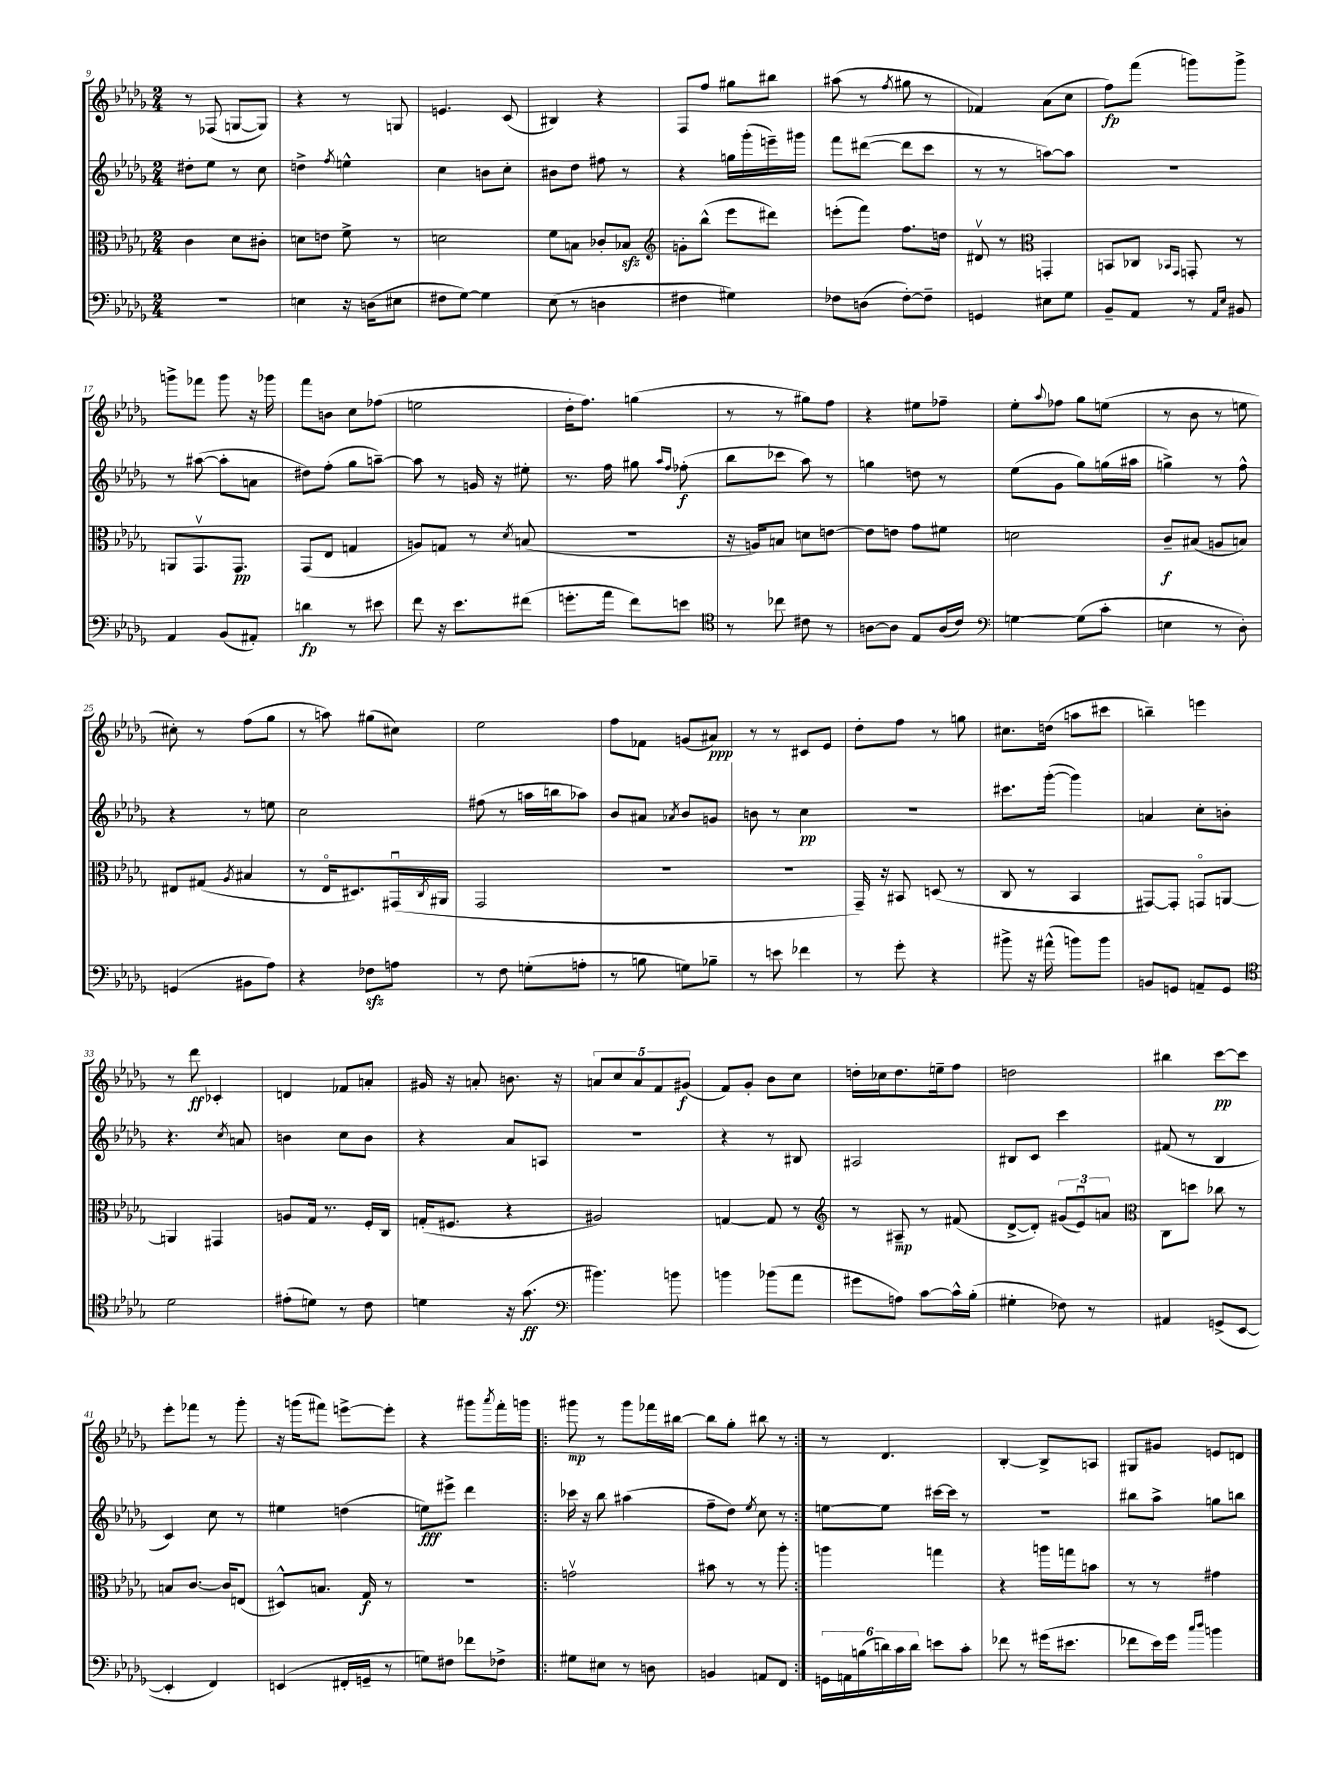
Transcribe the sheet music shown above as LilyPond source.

<<
\new StaffGroup <<
\new Staff = "s0" {
    \clef treble \key des \major \numericTimeSignature \time 2/4
    r8 fes8( g8~ g8) |
    r4 r8 g8 |
    e'4. c'8( |
    bis4) r4 |
    f8 f''8 gis''8 bis''8 |
    ais''8( r8 \acciaccatura { f''8 } gis''8 r8 |
    fes'4) aes'8( c''8 |
    f''8\fp) f'''8( g'''8) g'''8-> |
    g'''8-> fes'''8 g'''8 r16 ges'''16 |
    f'''8 b'8 c''8 fes''8( |
    e''2 |
    des''16-. f''8.) g''4( |
    r8 r8 gis''8) f''8 |
    r4 eis''8 fes''8-- |
    ees''8-. \appoggiatura { aes''8 } fes''8 ges''8 e''8( |
    r8 bes'8 r8 e''8 |
    cis''8-.) r8 f''8( ges''8 |
    r8 a''8) gis''8( cis''8) |
    ees''2 |
    f''8 fes'8 g'8( ais'8\ppp) |
    r8 r8 cis'8 ees'8 |
    des''8-. f''8 r8 g''8 |
    cis''8. d''16( a''8 cis'''8 |
    b''4--) e'''4 |
    r8 des'''8\ff ces'4-. |
    d'4 fes'8 a'8-. |
    gis'16 r16 a'8-. b'8. r16 |
    \tuplet 5/4 { a'8 c''8 a'8 f'8 gis'8\f( } |
    f'8) ges'8-. bes'8 c''8 |
    d''16-. ces''16 d''8. e''16-- f''8 |
    d''2 |
    bis''4 c'''8~\pp c'''8 |
    ees'''8-. fes'''8 r8 ges'''8-. |
    r16 g'''16( fis'''8) e'''8~-> e'''8-. |
    r4 gis'''8 \acciaccatura { aes'''8 } f'''16-. g'''16 |
    \repeat volta 2 { gis'''8\mp r8 gis'''8 fes'''16 bis''16~ |
    bis''8 ges''8-. bis''8 r8 | }
    r8 des'4. |
    bes4~-. bes8-> a8 |
    gis8 gis'8 e'8 d'8 \bar "|." |
}
\new Staff = "s1" {
    \clef treble \key des \major \numericTimeSignature \time 2/4
    dis''8-. ees''8 r8 c''8 |
    d''4-> \acciaccatura { f''8 } e''4-^ |
    c''4 b'8 c''8-. |
    bis'8 des''8 fis''8 r8 |
    r4 g''16 ges'''16-.( e'''16--) gis'''16 |
    f'''8 dis'''8~( dis'''8 c'''8 |
    r8 r8 a''8~) a''8 |
    R2 |
    r8 ais''8~( ais''8-. a'8 |
    dis''8) f''8-.( ges''8 a''8~--) |
    a''8 r8 g'16 r16 eis''8-. |
    r8. f''16 gis''8 \grace { aes''16 f''16 } fes''8-.\f( |
    bes''8 ces'''8 aes''8) r8 |
    g''4 d''8 r8 |
    ees''8( ges'8 ges''8) g''16( ais''16 |
    g''4->) r8 f''8-^ |
    r4 r8 e''8 |
    c''2 |
    fis''8( r8 a''16 b''16 aes''8) |
    bes'8 ais'8 \acciaccatura { aes'8 } bes'8 g'8 |
    b'8 r8 c''4\pp |
    r2 |
    cis'''8. ges'''16~-.( ges'''4) |
    a'4 c''8-. b'8-. |
    r4. \acciaccatura { c''8 } a'8 |
    b'4 c''8 b'8 |
    r4 aes'8 a8 |
    R2 |
    r4 r8 bis8 |
    ais2 |
    bis8 c'8 c'''4 |
    fis'8( r8 bes4 |
    c'4) c''8 r8 |
    eis''4 d''4( |
    e''8\fff) eis'''8-> des'''4 |
    \repeat volta 2 { ces'''16 r16 bes''8 ais''4( |
    f''8-- des''8) \acciaccatura { ees''8 } c''8 r8 | }
    e''8~ e''8 cis'''16~ cis'''16 r8 |
    R2 |
    bis''8 aes''8-> g''8 b''8 \bar "|." |
}
\new Staff = "s2" {
    \clef alto \key des \major \numericTimeSignature \time 2/4
    c'4 des'8 cis'8-. |
    d'8 e'8 f'8-> r8 |
    d'2 |
    f'8 b8 ces'8-. bes8\sfz |
    \clef treble g'8-. bes''8-^( ees'''8 dis'''8) |
    e'''8-.( f'''8) f''8. d''16 |
    dis'8\upbow r8 \clef alto g,4-. |
    b,8 ces8 \grace { bes,16 ges,16 } g,8-. r8 |
    a,8 ges,8.\upbow ges,8.\pp |
    ges,8( ees8 g4 |
    a8) g8 r8 \acciaccatura { des'8 } b8( |
    R2 |
    r16 a16) b8 d'8 e'8~ |
    e'8 e'8 ges'8 fis'8 |
    d'2 |
    c'8--\f bis8( a8 b8) |
    eis8 gis8( \acciaccatura { aes8 } bis4 |
    r8 ees16\flageolet dis8.) gis,16\downbow( \acciaccatura { c8 } ais,16 |
    ges,2 |
    r2 |
    R2 |
    ges,16--) r16 bis,8 d8( r8 |
    c8 r8 bes,4 |
    gis,8~) gis,8-. g,8\flageolet a,8~ |
    a,4 gis,4 |
    a8 ges16 r8. f16-. c16 |
    g16-.( fis8. r4 |
    ais2) |
    g4~ g8 r8 |
    \clef treble r8 ais8--\mp r8 fis'8( |
    des'8~-> des'8-.) \tuplet 3/2 { gis'8( ees'8\downbow) a'8 } |
    \clef alto c8 d''8 ces''8 r8 |
    b8 c'8.~ c'16 e8( |
    dis8-^) b8. ges16\f r8 |
    r2 |
    \repeat volta 2 { g'2\upbow |
    bis'8 r8 r8 aes''8-. | }
    a''4 g''4 |
    r4 a''16 g''16 b'8 |
    r8 r8 gis'4 \bar "|." |
}
\new Staff = "s3" {
    \clef bass \key des \major \numericTimeSignature \time 2/4
    R2 |
    e4 r16 d16( eis8 |
    fis8 ges8~) ges4 |
    ees8( r8 d4 |
    fis4 gis4) |
    fes8 d8( fes8~-.) fes8-- |
    g,4 eis8 ges8 |
    bes,8-- aes,8 r8 \grace { aes,16 ees16 } bis,8 |
    aes,4 bes,8( ais,8-.) |
    d'4\fp r8 eis'8 |
    f'8 r16 ees'8. fis'8( |
    g'8.-. aes'16 f'8) e'8 |
    \clef tenor r8 ces''8 cis'8 r8 |
    a8~ a8 ees8 a16( c'16) |
    \clef bass g4~ g8( c'8-. |
    e4 r8 des8-.) |
    g,4( bis,8 aes8) |
    r4 fes8\sfz a8 |
    r8 f8 g8-.( a8-. |
    r8 b8 g8) bes8-- |
    r8 e'8 fes'4 |
    r8 ges'8-. r4 |
    bis'8-> r16 ais'16-^( b'8) b'8 |
    b,8 g,8 a,8-- g,8 |
    \clef tenor des'2 |
    eis'8-.( d'8) r8 c'8 |
    d'4 r16 ges'8.\ff( |
    \clef bass bis'4.) b'8 |
    b'4 bes'8( aes'8 |
    gis'8 a8) c'8~ c'16-^ bes16-.( |
    gis4-. fes8) r8 |
    ais,4 g,8->( ees,8~ |
    ees,4-. f,4) |
    e,4( fis,16-. g,16-- r8 |
    g8) fis8 fes'8 fes8-> |
    \repeat volta 2 { gis8 eis8 r8 d8 |
    b,4 a,8 f,8 | }
    \tuplet 6/4 { g,16 a,16 b16( d'16) c'16 d'16 } e'8 c'8-. |
    fes'8 r8 gis'16( eis'8. |
    fes'8 ees'16) ges'16 \grace { c''16 des''16 } b'4 \bar "|." |
}
>>
>>
\layout { \context { \Score currentBarNumber = #9 } }
